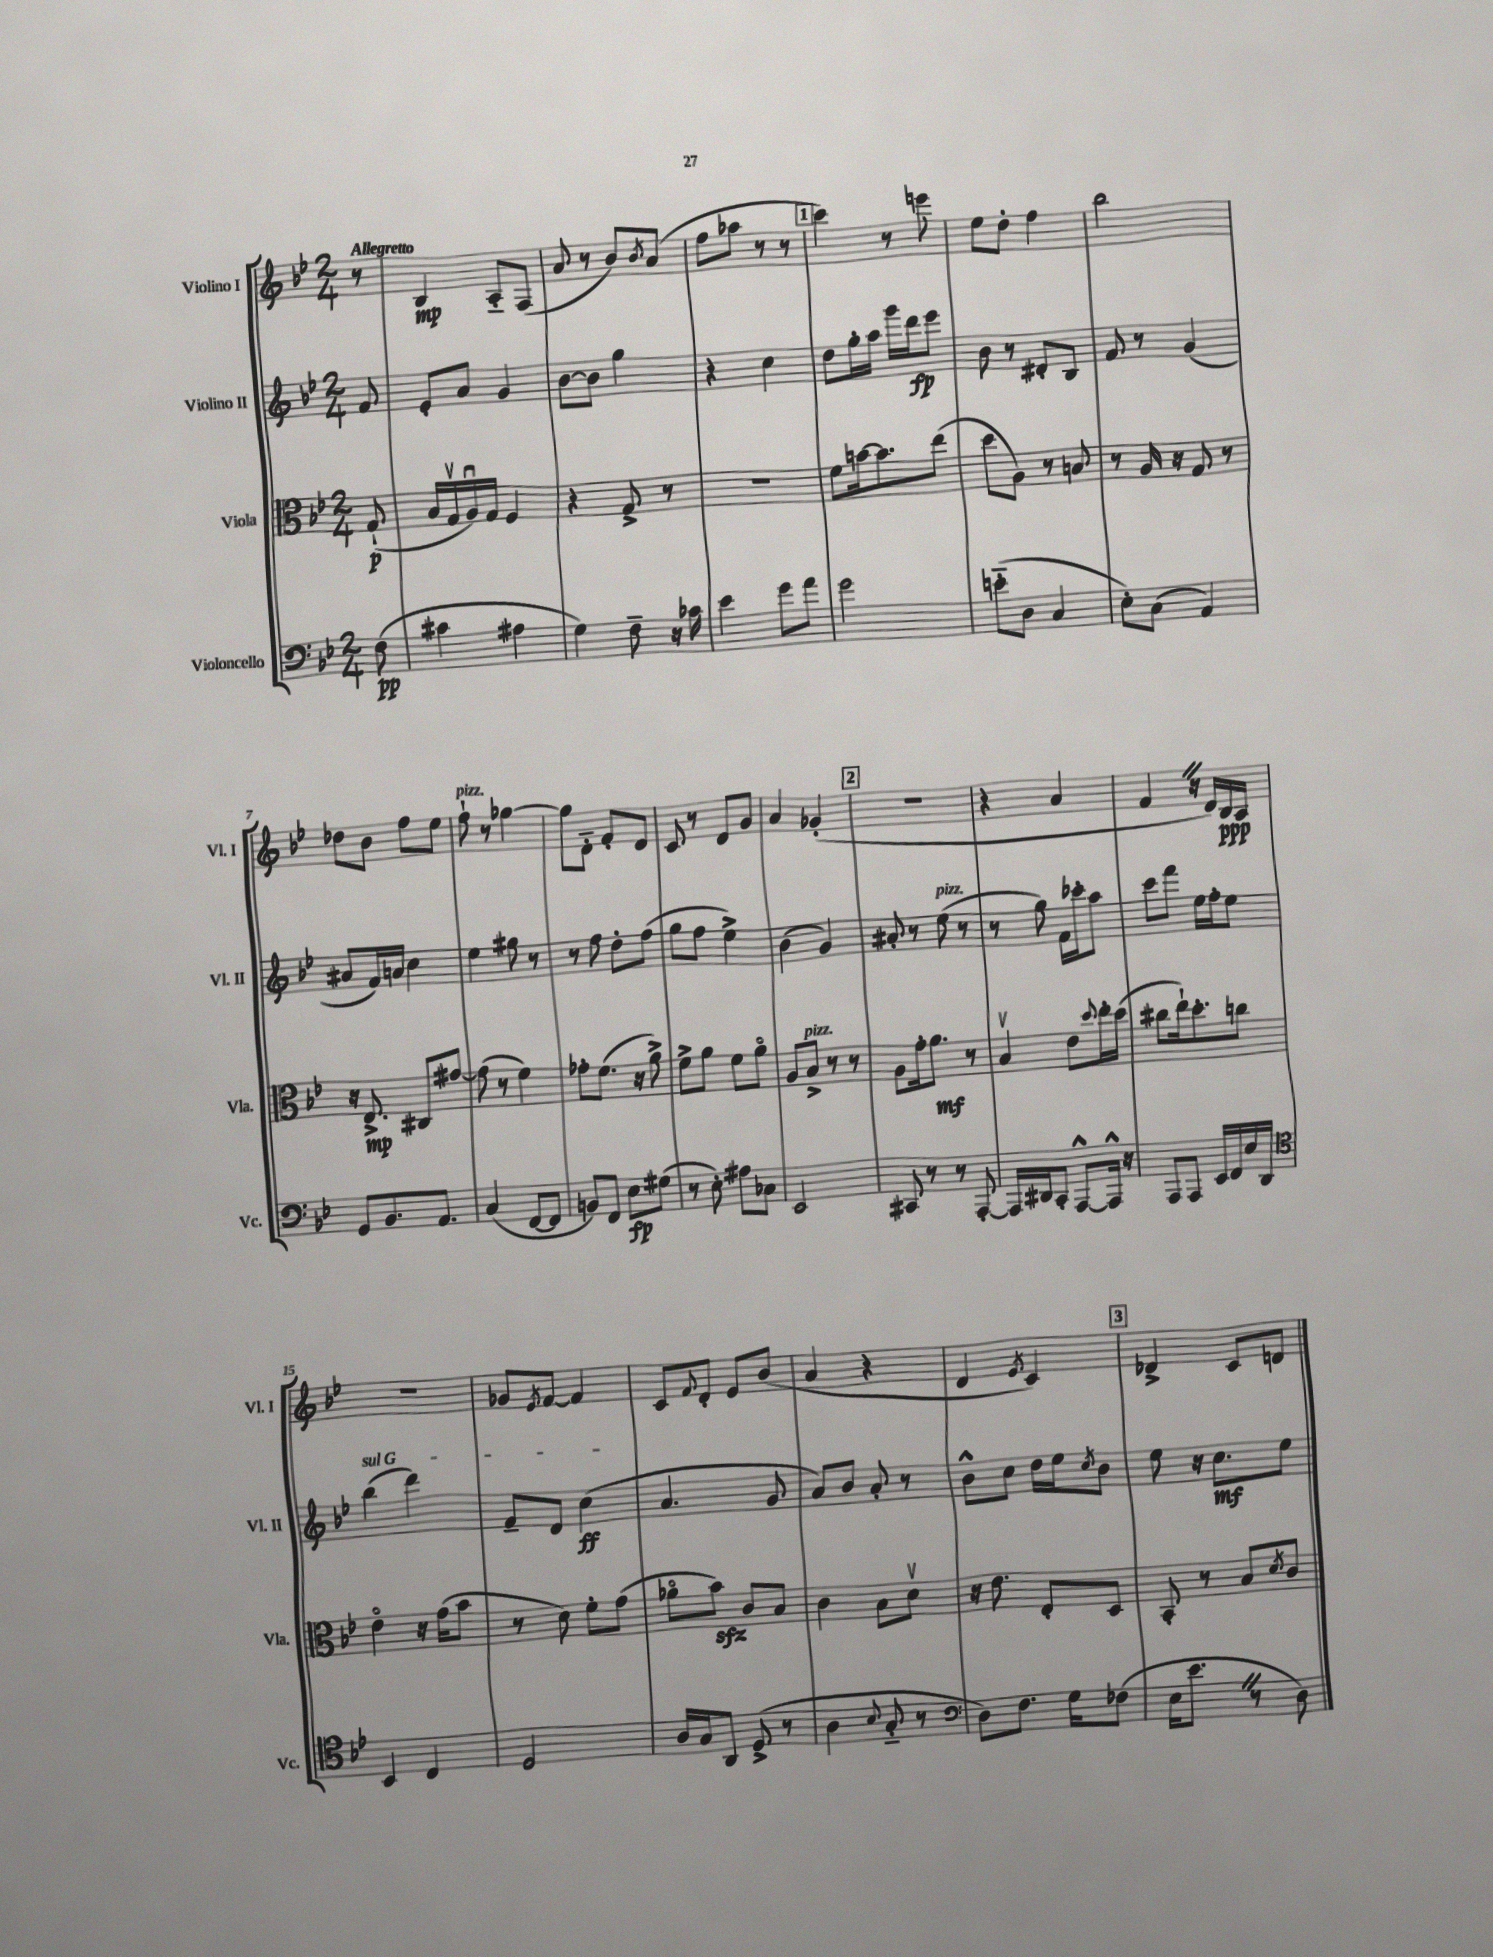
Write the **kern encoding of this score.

**kern	**kern	**kern	**kern
*staff4	*staff3	*staff2	*staff1
*clefF4	*clefC3	*clefG2	*clefG2
*k[b-e-]	*k[b-e-]	*k[b-e-]	*k[b-e-]
*M2/4	*M2/4	*M2/4	*M2/4
(8F\	(8G`/	8f/	8r
=	=	=	=
4c#\	16B-/LL	8e-'/L	4B-/
.	16Gv/	.	.
.	16Au/)	8a/J	.
.	16G/JJ	.	.
4A#\	4F/	4g/	8A'~/L
.	.	.	(8F/J
=	=	=	=
4G\)	4r	[8b-\L	8a/
.	.	8b-\]J	8r
8F~\	8G^/	4gg\	8b-/L)
.	.	.	8qb-/
16r	8r	.	(8a/J
16c-\	.	.	.
=	=	=	=
4e-\	2r	4r	8ff\L
.	.	.	8aa-\J
8g\L	.	4cc\	8r
8a\J	.	.	8r
=	=	=	=
2g\	8f\L	8dd\L	4ccc\)
.	[16b\k	16gg'\L	.
.	8.b\]	16aa\JJ	.
.	.	16ggg\LL	8r
.	.	16ddd\J	.
.	(8ee-\J	8eee-\J	8eee\
=	=	=	=
(8e'~\L	8dd\L	8b-\	8ee-\L
8D\J	8A\J)	8r	8dd'\J
4C/	8r	8d#'/L	4ff\
.	8B/	8B-/J	.
=	=	=	=
8E-'\L)	8r	8f/	2bb-\
(8C\J	16A/	8r	.
.	16r	.	.
4AA/)	8G/	(4g/	.
.	8r	.	.
=	=	=	=
8GG/L	16r	8a#/L	8dd-\L
.	8.E-^/	.	.
8.BB-/	.	16f/L)	8b-\J
.	.	16a/JJ	.
.	8C#/L	4cc\	8ff\L
8.AA/J	.	.	.
.	[8g#/J	.	8ee-\J
=	=	=	=
(4C/	(8g#\]	4ee-\	8ff`\
.	8r	.	8r
[8FF/L	4f\)	8gg#\	[4gg-\
8FF/]J	.	8r	.
=	=	=	=
8BB/L)	8g-'\L	8r	8gg-\]L
8FF/J	(8.f\J	8ff\	8d'~\J
8E-\L	.	8dd'\L	8f'/L
.	16r	.	.
(8G#\J	8a^\)	(8ff\J	8d/J
=	=	=	=
8r	8f^\L	8gg\L	8c/
8E-'\)	8a\J	8ff\J	8r
8A#\L	8f\L	4ee-^\)	8d/L
8C-\J	8ao\J	.	8g/J
=	=	=	=
2EE-/	8A/L	(4b-\	4a/
.	8B-^/J	.	.
.	8r	4g/)	(4g-'/
.	8r	.	.
=	=	=	=
8CC#/	8A\L	8a#'/	2r
8r	16g'\k	8r	.
.	8.a\J	.	.
8r	.	(8ee-\	.
[8AAA'/	8r	8r	.
=	=	=	=
16AAA/]LL	4B-v/	8r	4r
16DD#/J	.	.	.
8CC'/J	.	8gg\)	.
[8AAA^^/L	8e-\L	16f\LL	4a/
.	.	16ccc-'\J	.
.	8qqdd/	.	.
16AAA^^/]Jk	16ee-'\L	8aa\J	.
16r	(16dd\JJ	.	.
=	=	=	=
8AAA/L	8cc#\L	8ccc\L	4f/
8AAA/J	16ee-`\k)	8fff\J	.
.	8.dd'\	.	.
16EE-/LL	.	16ee-\LL	16r
16FF/	.	16ff'\J	16d/LL)
16E-/	8cc\J	8ee-\J	16B-/
16DD/JJ	.	.	16A/JJ
=	=	=	=
*clefC4	*	*	*
4BB-/	4e-o\	(4bb-\	2r
4C/	16r	4ddd\)	.
.	(16g\LK	.	.
.	8b-\J	.	.
=	=	=	=
2D/	8r	8f~/L	8g-/L
.	.	.	8qe-/
.	8d\)	8d/J	[8f/J
.	8f'\L	(4cc\	4f/]
.	(8g\J	.	.
=	=	=	=
16A/LL	8a-o\L	4.a/	8c/L
16G/J	.	.	.
.	.	.	8qqf/
8AA/J	8b-\J)	.	8d'/J
(8D^/	8c/L	.	8e-/L
8r	8B-/J	8g/	(8b-/J
=	=	=	=
4A\	4c\	8a/L)	4a/
.	.	8b-/J	.
8qqB-/	.	.	.
8G'~/	8B-\L	8a'/	4r
8r	8dv\J	8r	.
=	=	=	=
*clefF4	*	*	*
8D\L)	16r	8b-^^\L	4d/
.	8.e-\	.	.
8.F\J	.	8cc\J	.
.	.	.	8qe-/
.	8E-'/L	16dd\LL	4c/)
16G\LK	.	16ee-\J	.
.	.	8qcc/	.
(8F-\J	8D/J	8b-\J	.
=	=	=	=
16E-\LK	8BB-'/	8ee-\	4d-^/
8.e-\J	.	.	.
.	8r	16r	.
.	.	8.cc\L	.
8r	8B-/L	.	8c/L
.	8qd/	.	.
8D\)	8c/J	8ee-\J	8d/J
==	==	==	==
*-	*-	*-	*-
